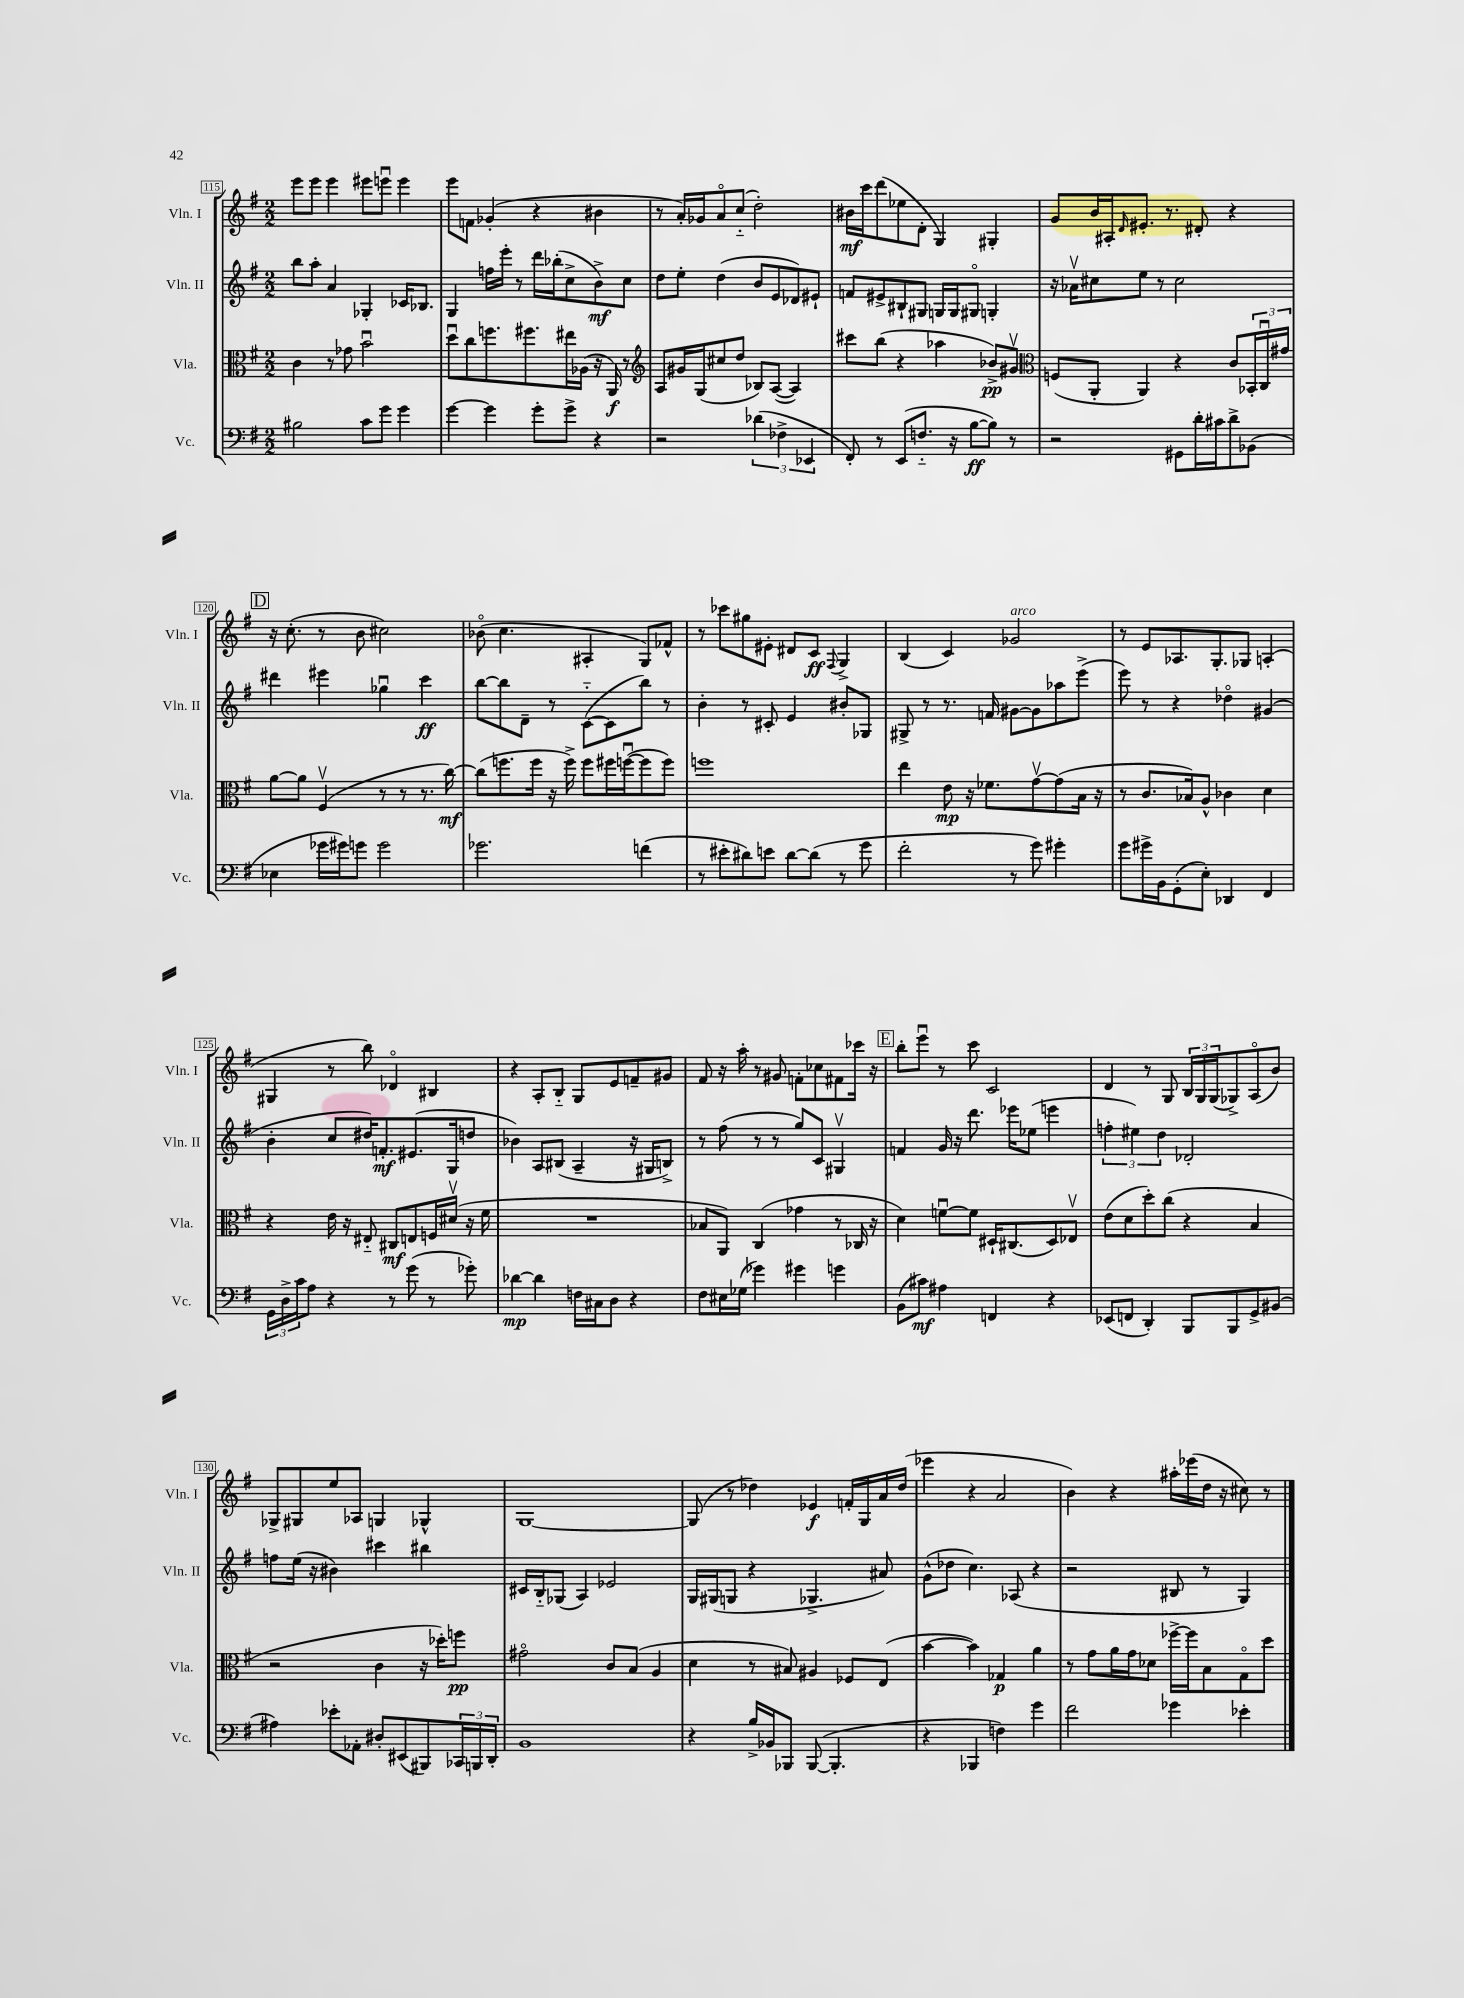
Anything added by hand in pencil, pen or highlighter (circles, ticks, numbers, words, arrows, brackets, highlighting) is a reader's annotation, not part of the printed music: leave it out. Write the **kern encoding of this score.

**kern	**kern	**kern	**kern
*staff4	*staff3	*staff2	*staff1
*clefF4	*clefC3	*clefG2	*clefG2
*k[f#]	*k[f#]	*k[f#]	*k[f#]
*M2/2	*M2/2	*M2/2	*M2/2
2B#	4c	8bb	8eee
.	.	8aa'	8eee
.	8r	4a	4eee
.	8g-	.	.
8c	2bu	4G-'	8eee#
8g	.	.	8eeeu
4g	.	16c-	4eee
.	.	8.B-	.
=	=	=	=
[4g	8ddu	4G	8eee
.	8cc	.	8f
4g]	8.ff	16ff	(4g-'
.	.	16eee'	.
.	.	8r	.
.	8.ff#	.	.
8g'	.	16ddd	4r
.	.	(16bb-'	.
8g^	16ee#	8cc^	.
.	(16A-	.	.
4r	16r	8b^)	4b#
.	16AA)	.	.
.	8r	8cc	.
=	=	=	=
*	*clefG2	*	*
2r	8A	8dd	8r
.	16g#	8ee'	16a')
.	(16G	.	16g-
.	8cc#	(4dd	8ao
.	8dd	.	(8cc'~
(6d-	8B-)	8b	2dd')
.	([8A	8e	.
6F-^	.	.	.
.	4A])	8d-)	.
6EE-	.	.	.
.	.	8e#`	.
=	=	=	=
8FF#')	8ccc#	8f	16b#
.	.	.	16ccc
8r	(8bb	8e#^	(8ddd
(8EE	4r	8B#`	8ee-
8.F'~	.	8G#	8d'
.	4aa-	16G	4G)
16r	.	16G	.
[8B	.	8G#o	.
8B])	8b-^)	4G'	4G#'
8r	8g#v	.	.
=	=	=	=
*	*clefC3	*	*
2r	(8F	16r	8g
.	.	16a-v	.
.	8AA'	8cc#	16b
.	.	.	16A#'
.	.	.	16qqd
.	4AA)	8ee	8.e#'
.	.	8r	.
.	.	.	8.r
8GG#	4r	2cc#	.
16d'	.	.	8d#'
16c#	.	.	.
8d^	8c	.	4r
(8BB-	24BB-'	.	.
.	24Cu	.	.
.	24g#	.	.
=	=	=	=
4E-	[8a	4ddd#	16r
.	.	.	(8.cc'
.	8a]	.	.
16g-	(4F#v	4eee#	8r
16g#)	.	.	.
8g	.	.	8b
2g	8r	4gg-u	2cc#)
.	8r	.	.
.	8.r	4ccc	.
.	[16cc)	.	.
=	=	=	=
2.g-	(8cc]	[8bb	(8b-o
.	8.ff	8bb]	4.cc
.	.	8d~	.
.	16ff	.	.
.	16r	8r	.
.	16ff^)	.	.
.	8ff	([8c'~	4A#'
.	16ff#	8c]	.
.	([16ffu	.	.
(4f	8ff]	8bb)	8G)
.	8ff)	8r	8f-^^
=	=	=	=
8r	1ff	4b'	8r
8e#'	.	.	8ccc-
8d#)	.	8r	8gg#
8e	.	8c#'	8e#'
[8d#	.	4e	8d#
(8d#]	.	.	8c
.	.	.	8qqF#
8r	.	8b#'	4G^
8g	.	8G-	.
=	=	=	=
2f#'	4ee	8G#^	(4B
.	.	8r	.
.	8e	8.r	4c)
.	16r	.	.
.	8.f-	16f	.
8r	.	[8g#	2g-
8g)	[8gv	8g#]	.
4g#'	(8g]	8aa-	.
.	16B	(8eee^	.
.	16r	.	.
=	=	=	=
8g	8r	8eee)	8r
16g#^	8.c	8r	8e
16BB	.	.	.
(8GG'	.	4r	8.A-
.	16B-)	.	.
8E')	8A^^	.	.
.	.	.	8.G'
4DD-	4c-	4dd-o	.
.	.	.	8G-
4FF#	4d	(4g#	(4A'
=	=	=	=
24GG	4r	4b'	4G#
24D^	.	.	.
24c	.	.	.
8A	.	.	.
4r	16e	8cc	8r
.	16r	.	.
.	8E#'~	16dd#)	8bb)
.	.	8.f'	.
8r	8C#	.	4d-o
(8g	8E	(8.e#	.
8r	16F	.	4B#
.	(16d#v	16G	.
8g-')	16r	8dd	.
.	16f#	.	.
=	=	=	=
[4d-	1r	4b-)	4r
4d-]	.	8A	8A'
.	.	(8B#	8B'~
16F	.	4A~	8G
16C#	.	.	.
8D	.	.	8e
4r	.	16r	8f~
.	.	16G#	.
.	.	8B^)	8g#
=	=	=	=
8F#	8B-	8r	8f#
16E#	8AA)	(8ff#	16r
(16G-	.	.	16aa'
4g-)	(4C	8r	8r
.	.	8r	8g#
4g#	4g-	8gg)	8f'
.	.	8c	8cc-
4g	8r	4G#v	8f#
.	16C-	.	16ccc-
.	16r	.	16r
=	=	=	=
(8BB	4d)	4f	8bb'
8c#)	.	.	8eeeu
4A#	[8fu	16g	8r
.	.	16r	.
.	8f]	8.ddd	8ccc
4FF	16D#`	.	2c
.	(8.C#	16eee-	.
.	.	(8ee-	.
4r	8D#)	4eee	.
.	8E-v	.	.
=	=	=	=
(8EE-	(8e	6ff'	4d
8FF	8d	.	.
.	.	6ee#)	.
4DD')	8dd')	.	8r
.	.	6dd	.
.	(8cc	.	8G
8BBB	4r	2d-'	24B
.	.	.	24G
.	.	.	(24G
8BBB	.	.	8G-^)
8GG^	4B	.	(8Ao
(8BB#	.	.	8b)
=	=	=	=
4A#)	2r	8ff	8G-^
.	.	(16ee	8G#
.	.	16r	.
8e-'	.	4b#)	8ee
8AA-'	.	.	8A-
8D#'	4c	4ccc#	4G
(8EE#	.	.	.
8BBB#)	16r	4bb#	4G-^^
.	16dd-')	.	.
24CC-	8ff	.	.
24BBB	.	.	.
24DD'	.	.	.
=	=	=	=
1BB	2g#o	16c#	[1G
.	.	16B'~	.
.	.	(8G-	.
.	.	4A)	.
.	8c	2e-	.
.	(8B	.	.
.	4A	.	.
=	=	=	=
4r	4d	16G	(8G]
.	.	(16G#	.
.	.	8G	8r
16B^	8r	4r	4dd-)
16BB-	.	.	.
8BBB-	8B#)	.	.
([8BBB-	4A#	4.G-^	4e-
4.BBB-']	.	.	.
.	8F-	.	16f'
.	.	.	16G
.	(8E	8a#)	16a
.	.	.	(16dd-
=	=	=	=
4r	[4b	(8g^^	4eee-
.	.	8dd-	.
4BBB-	4b])	4.cc)	4r
4F)	4G-	.	2a
.	.	(8A-	.
4g	4a	4r	.
=	=	=	=
2f#	8r	2r	4b)
.	8g	.	.
.	16a	.	4r
.	16g	.	.
.	8d-	.	.
4g-	[16ff-^	8B#	16aa#'
.	16ff-]	.	(16eee-
.	8B	8r	16dd
.	.	.	16r
4e-'	8Go	4G)	8cc#)
.	8dd	.	8r
==	==	==	==
*-	*-	*-	*-
